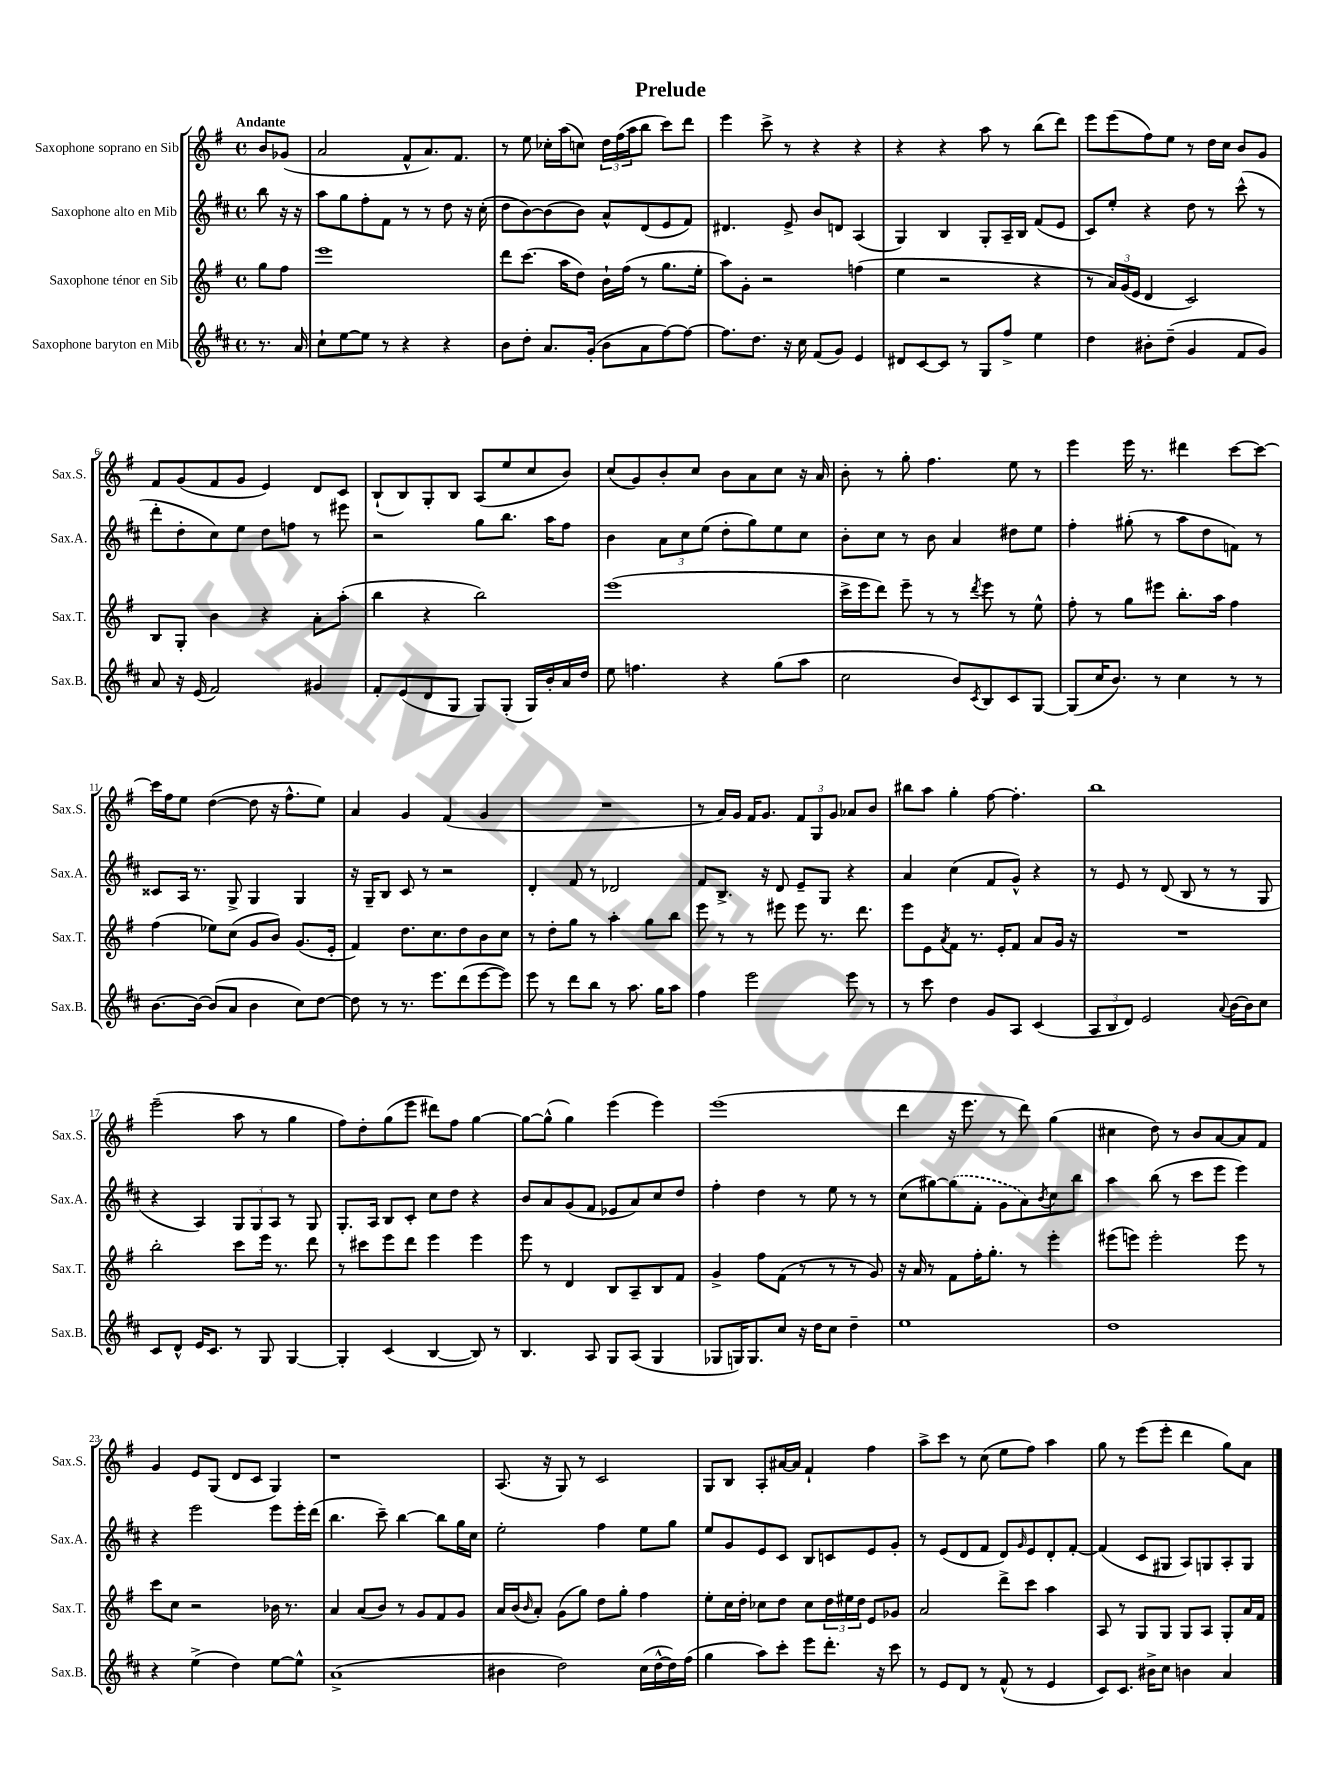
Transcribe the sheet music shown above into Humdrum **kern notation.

**kern	**kern	**kern	**kern
*staff4	*staff3	*staff2	*staff1
*clefG2	*clefG2	*clefG2	*clefG2
*k[f#c#]	*k[f#]	*k[f#c#]	*k[f#]
*M4/4	*M4/4	*M4/4	*M4/4
*met(c)	*met(c)	*met(c)	*met(c)
8.r	8gg\L	8bb\	8b/L
.	8ff#\J	16r	(8g-/J
16a/	.	16r	.
=	=	=	=
8cc#`\L	1eee	8aa\L	2a/
[8ee\	.	8gg\	.
8ee\]J	.	8ff#'\	.
8r	.	8f#\J	.
4r	.	8r	8f#^^/L
.	.	8r	8.a/)
4r	.	8dd\	.
.	.	.	8.f#/J
.	.	16r	.
.	.	(16cc#'\	.
=	=	=	=
8b\L	8ddd\L	8dd\L	8r
8dd'\J	(8.ccc\J	[8b\)	8ee\
8.a/L	.	(8b\]	16cc-'\LL
.	16aa\LK	.	(16aa\J
.	8dd\J)	8b\J)	8cc\J)
(16g'/Jk	.	.	.
8b\L	16b`\LL	8a^^/L	24dd\LL
.	.	.	(24ff#\
.	(16ff#\JJ	.	.
.	.	.	24aa\J
8a\	8r	(8d/	8bb\J
[8ff#\)	8.gg\L	8e/	8ccc\L)
8ff#\_J	.	8f#/J)	8ddd\J
.	16ee'\Jk	.	.
=	=	=	=
8.ff#\]L	8aa\L)	4.d#/	4eee\
.	8g'\J	.	.
8.dd\J	.	.	.
.	2r	.	8ccc^\
16r	.	8e^/	8r
16cc#\	.	.	.
(8f#/L	.	8b/L	4r
8g/J)	.	8d/J	.
4e/	(4ff\	(4A/	4r
=	=	=	=
8d#/L	4ee\	4G/)	4r
[8c#/	.	.	.
8c#/]J	2r	4B/	4r
8r	.	.	.
8G/L	.	8G'/L	8aa\
8ff#^/J	.	16A~/L	8r
.	.	16B/JJ	.
4ee\	4r	(8f#/L	(8bb\L
.	.	8e/J	8ddd\J)
=	=	=	=
4dd\	8r	8c#/L)	8eee\L
.	24a/LL)	8ee'/J	(8eee\
.	(24g/	.	.
.	24e/JJ	.	.
8b#'\L	4d/	4r	8ff#\)
(8dd~\J	.	.	8ee\J
4g/	2c/)	8dd\	8r
.	.	8r	16dd\LL
.	.	.	16cc\JJ
8f#/L	.	(8ccc#^^\	8b/L
8g/J)	.	8r	8g/J
=	=	=	=
8a/	8B/L	8ddd'\L	8f#/L
16r	8G'/J	8dd'\	(8g/
(16e/	.	.	.
2f#/)	4b\	8cc#\)	8f#/
.	.	8ee\J	8g/J
.	4r	8dd\L	4e/)
.	.	8ff\J	.
4g#/	8a'\L	8r	8d/L
.	(8aa'\J	8eee#\	8c/J
=	=	=	=
8f#'/L	4bb\	2r	(8B`/L
(8e/	.	.	8B/)
8d/	4r	.	8G'/
8G/J	.	.	8B/J
8G/L)	2bb\)	8gg\L	(8A/L
(8G'/J	.	8.bb\J	8ee/
16G/LL)	.	.	8cc/
16b'/	.	16aa\LK	.
16a/	.	8ff#\J	8b/J)
16dd/JJ	.	.	.
=	=	=	=
8ee\	(1eee	4b\	(8cc/L
4.ff\	.	.	8g/)
.	.	12a\L	8b'/
.	.	12cc#\	.
.	.	.	8cc/J
.	.	(12ee\J	.
4r	.	8dd'\L	8b\L
.	.	8gg\)	8a\
(8gg\L	.	8ee\	8cc\J
8aa\J	.	8cc#\J	16r
.	.	.	16a/
=	=	=	=
2cc#\	16ccc^\LL	8b'\L	8b'\
.	16eee\J	.	.
.	8ddd\J)	8cc#\J	8r
.	8eee~\	8r	8gg'\
.	8r	8b\	4.ff#\
8b/L)	8r	4a/	.
8qc#/	8qddd/	.	.
8B/	8eee\	.	.
8c#/	8r	8dd#\L	8ee\
[8G/J	8ee^^\	8ee\J	8r
=	=	=	=
(8G/]L	8ff#'\	4ff#'\	4eee\
16cc#/K	8r	.	.
8.b/J)	.	.	.
.	8gg\L	(8gg#'\	16eee\
.	.	.	8.r
8r	8eee#\J	8r	.
4cc#\	8.bb'\L	8aa\L	4ddd#\
.	.	8dd\	.
.	16aa\Jk	.	.
8r	4ff#\	8f\J)	[8ccc\L
8r	.	8r	8ccc\_J
=	=	=	=
[8.b\L	(4ff#\	8c##/L	16ccc\]LL
.	.	.	16ff#\J
.	.	16A/Jk	8ee\J
16b\_Jk	.	8.r	.
(8b/]L	8ee-\L)	.	([4dd\
8a/J	(8cc\J	8G^/	.
4b\	8g/L	4G/	8dd\]
.	8b/J)	.	16r
.	.	.	8.ff#^^\L
8cc#\L)	(8.g/L	4G/	.
[8dd\J	.	.	8ee\J)
.	16e'/Jk	.	.
=	=	=	=
8dd\]	4f#/)	16r	4a/
.	.	16G~/LK	.
8r	.	8B/J	.
8.r	8.dd\L	8c#/	4g/
.	.	8r	.
8.eee\L	8.cc\	.	.
.	.	2r	(4f#/
(8ddd\	8dd\	.	.
[8eee\	8b\	.	4g/
8eee\]J)	8cc\J	.	.
=	=	=	=
8eee\	8r	4d'/	1r
8r	8dd'\L	.	.
8ddd\L	8gg\J	8f#/	.
8bb\J	8r	8r	.
8r	4aa'\	2d-/	.
8.aa\	.	.	.
.	8gg\L	.	.
16gg\LK	.	.	.
8aa\J	8bb\J	.	.
=	=	=	=
4ff#\	8eee\	8f#/L	8r
.	8r	8.B^/J	16a/LL)
.	.	.	16g/JJ
2eee\	8r	.	16f#/LK
.	.	16r	8.g/J
.	8eee#\	8d/	.
.	8eee#\	8e~/L	12f#/L
.	.	.	12G/
.	8.r	8G/J	.
.	.	.	12g/J
8eee\	.	4r	8a-/L
.	8.ddd\	.	.
8r	.	.	8b/J
=	=	=	=
8r	8eee\L	4a/	8bb#\L
8ccc#\	8e\	.	8aa\J
.	8qa/	.	.
4dd\	8f#\J	(4cc#\	4gg'\
.	8.r	.	.
8g/L	.	8f#/L	[8ff#\
.	16e'/LK	.	.
8A/J	8f#/J	8g^^/J)	4.ff#'\]
(4c#/	8a/L	4r	.
.	16g/Jk	.	.
.	16r	.	.
=	=	=	=
12A/L	1r	8r	1bb
12B/	.	.	.
.	.	8e/	.
12d/J)	.	.	.
2e/	.	8r	.
.	.	(8d/	.
.	.	8B/	.
.	.	8r	.
8qqa/	.	.	.
[16b\LL	.	8r	.
16b\]J	.	.	.
8cc#\J	.	8G/	.
=	=	=	=
8c#/L	2bb'\	4r	(2eee~\
8d^^/J	.	.	.
16e/LK	.	4A/)	.
8.c#/J	.	.	.
8r	8ccc\L	12G/L	8aa\
.	.	12G/	.
8G/	16eee\Jk	.	8r
.	.	12A/J	.
.	8.r	.	.
[4G/	.	8r	4gg\
.	8ddd\	8G/	.
=	=	=	=
4G'/]	8r	8.G'/L	8ff#\L)
.	8ccc#\L	.	8dd'\
.	.	16A/Jk	.
(4c#/	8eee\	8B/L	(8gg\
.	8ddd\J	8c#'/J	8eee\J
[4B/	4eee\	8cc#\L	8ddd#\L)
.	.	8dd\J	8ff#\J
8B/])	4eee\	4r	[4gg\
8r	.	.	.
=	=	=	=
4.B/	8eee\	8b/L	8gg\_L
.	8r	8a/	(8gg^^\]J
.	4d/	(8g/	4gg\)
8A/	.	8f#/J	.
8G/L	8B/L	8e-/L	(4eee\
(8A/J	8A~/	8a/)	.
4G/	8B/	8cc#/	4eee\)
.	8f#/J	8dd/J	.
=	=	=	=
8G-/L	4g^/	4ff#'\	(1eee
16G/K)	.	.	.
8.G/	.	.	.
.	8ff#\L	4dd\	.
8cc#/J	(8f#\J	.	.
16r	8r	8r	.
16dd\LK	.	.	.
8cc#\J	8r	8ee\	.
4dd~\	8r	8r	.
.	8g/)	8r	.
=	=	=	=
1ee	16r	(8cc#\L	4ddd\
.	16a/	.	.
.	8r	[8gg#\)	.
.	8f#\L	(8gg#\]	16r
.	.	.	8.eee\
.	16ff#'\K	8f#'\J	.
.	8.gg'\J	.	.
.	.	8g\L	8r
.	8r	8a\)	8ddd\)
.	.	8qb/	.
.	4eee'\	8cc#\	(4gg\
.	.	8bb\J	.
=	=	=	=
1dd	(8eee#\L	4aa\	4cc#\
.	8eee\J)	.	.
.	2eee'\	(8bb\	8dd\)
.	.	8r	8r
.	.	8ccc#\L	8b/L
.	.	8eee\J	[8a/
.	8eee\	4eee\)	8a/]
.	8r	.	8f#/J
=	=	=	=
4r	8ccc\L	4r	4g/
.	8cc\J	.	.
(4ee^\	2r	2eee\	8e/L
.	.	.	(8G/J
4dd\)	.	.	8d/L
.	.	.	8c/J
[8ee\L	16b-\	8eee\L	4G/)
.	8.r	.	.
8ee^^\]J	.	16eee'\L	.
.	.	(16ddd\JJ	.
=	=	=	=
(1a^	4a/	4.bb\	1r
.	(8a/L	.	.
.	8b/J)	8ccc#~\)	.
.	8r	[4bb\	.
.	8g/L	.	.
.	8f#/	8bb\]L	.
.	8g/J	16gg\L	.
.	.	16cc#\JJ	.
=	=	=	=
4b#\	16a/LL	2ee'\	(8.A/
.	(16b/J	.	.
.	16qqb/	.	.
.	8a'/J)	.	.
.	.	.	16r
2dd\)	(8g\L	.	8G/)
.	8gg\J)	.	8r
.	8dd\L	4ff#\	2c/
.	8gg'\J	.	.
(16cc#\LL	4ff#\	8ee\L	.
[16dd^^\	.	.	.
16dd\])	.	8gg\J	.
(16ff#\JJ	.	.	.
=	=	=	=
4gg\	8ee'\L	8ee/L	8G/L
.	16cc\L	8g/	8B/J
.	16dd'\JJ	.	.
8aa\L)	8cc-\L	8e/	8A'/L
8ccc#'\J	8dd\J	8c#/J	[16a#/L
.	.	.	16a#/]JJ
8eee\L	8cc-\L	8B/L	4f#`/
8.ddd'\J	24dd\L	8c/	.
.	24ee#\	.	.
.	24dd\JJ	.	.
.	8e/L	8e/	4ff#\
16r	.	.	.
8ccc#\	8g-/J	8g'/J	.
=	=	=	=
8r	2a/	8r	8aa^\L
8e/L	.	(8e/L	8ccc\J
8d/J	.	8d/	8r
8r	.	8f#/J	(8cc\
(8f#^^/	8ddd^\L	8d/L)	8ee\L
.	.	16qqg/	.
8r	8ccc\J	8e/	8ff#\J)
4e/	4aa\	8d'/	4aa\
.	.	[8f#'/J	.
=	=	=	=
8c#/L)	8A/	(4f#/]	8gg\
8.c#/J	8r	.	8r
.	8G/L	8c#/L	(8eee\L
16b#^\LK	.	.	.
8cc#\J	8G/J	8G#/J	8eee'\J
4b\	8G/L	8A/L)	4ddd\
.	8A/J	8G/	.
4a/	8G'/L	8A'/	8gg\L)
.	16a/L	8G/J	8a\J
.	16f#/JJ	.	.
==	==	==	==
*-	*-	*-	*-
